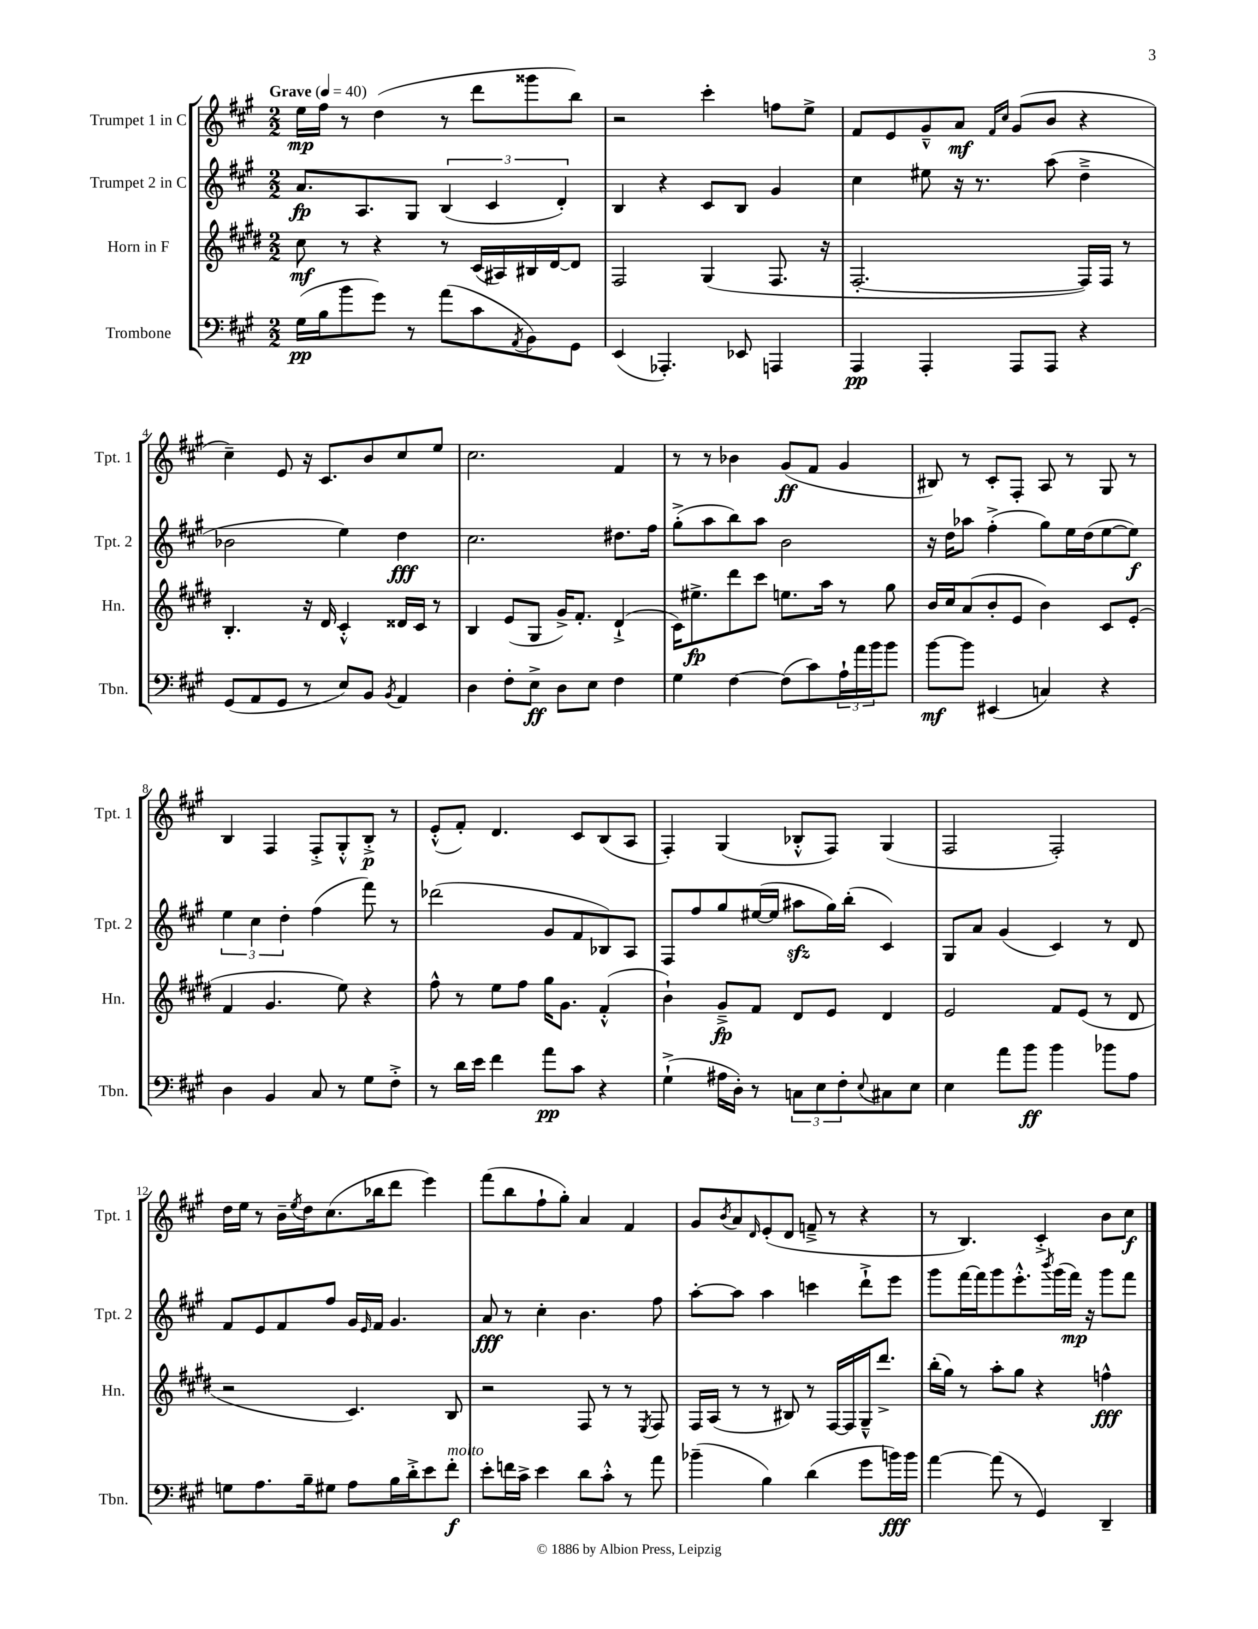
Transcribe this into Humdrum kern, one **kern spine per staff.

**kern	**dynam	**kern	**dynam	**kern	**dynam	**kern	**dynam
*part4	*part4	*part3	*part3	*part2	*part2	*part1	*part1
*staff4	*staff4	*staff3	*staff3	*staff2	*staff2	*staff1	*staff1
*I"Trombone	*	*I"Horn in F	*	*I"Trumpet 2 in C	*	*I"Trumpet 1 in C	*
*I'Tbn.	*	*I'Hn.	*	*I'Tpt. 2	*	*I'Tpt. 1	*
*clefF4	*	*clefG2	*	*clefG2	*	*clefG2	*
*k[f#c#g#]	*	*k[f#c#g#d#]	*	*k[f#c#g#]	*	*k[f#c#g#]	*
*M2/2	*	*M2/2	*	*M2/2	*	*M2/2	*
*MM40	*	*MM40	*	*MM40	*	*MM40	*
=1	=1	=1	=1	=1	=1	=1	=1
!	!	!	!	!	!	!LO:TX:a:B:t=Grave	!
(16G#\LL	pp	8cc#\	mf	8.a/L	fp	16ee\LL	mp
16B\J	.	.	.	.	.	16ff#\JJ	.
8b\	.	8r	.	.	.	8r	.
.	.	.	.	8.A/	.	.	.
8g#\J)	.	4r	.	.	.	(4dd\	.
8r	.	.	.	8G#/J	.	.	.
(8a\L	.	8r	.	(6B/	.	8r	.
8c#\	.	(16c#/LL	.	.	.	8ddd\L	.
.	.	.	.	6c#/	.	.	.
.	.	16A#X/)	.	.	.	.	.
8qAA/	.	.	.	.	.	.	.
8BB\)	.	16B#X/	.	.	.	8ggg##X\	.
.	.	[16d#/J	.	.	.	.	.
.	.	.	.	6d'/)	.	.	.
8GG#\J	.	8d#/J]	.	.	.	8bb\J)	.
=2	=2	=2	=2	=2	=2	=2	=2
(4EE/	.	2F#/	.	4B/	.	2r	.
4.AAA-X'/)	.	.	.	4r	.	.	.
.	.	(4G#/	.	8c#/L	.	4ccc#'\	.
8EE-X/	.	.	.	8B/J	.	.	.
4AAAn/	.	8.F#/	.	4g#/	.	8ffn\L	.
.	.	.	.	.	.	8ee^\J	.
.	.	16r	.	.	.	.	.
=3	=3	=3	=3	=3	=3	=3	=3
4AAA/	pp	[2.F#'/	.	4cc#\	.	8f#/L	.
.	.	.	.	.	.	8e/	.
4AAA'/	.	.	.	8ee#X\	.	8g#~^^/	.
.	.	.	.	16r	.	8a/J	mf
.	.	.	.	8.r	.	.	.
.	.	.	.	.	.	16qqf#/LL	.
.	.	.	.	.	.	16qqcc#/JJ	.
8AAA/L	.	.	.	.	.	(8g#/L	.
8AAA/J	.	.	.	(8aa\	.	8b/J	.
4r	.	16F#/LL])	.	4dd~^\	.	4r	.
.	.	16F#/JJ	.	.	.	.	.
.	.	8r	.	.	.	.	.
!!LO:LB:g=z
=4	=4	=4	=4	=4	=4	=4	=4
(8GG#/L	.	4.B'/	.	2b-X\	.	4cc#~\)	.
8AA/	.	.	.	.	.	.	.
8GG#/J	.	.	.	.	.	8e/	.
8r	.	16r	.	.	.	16r	.
.	.	16d#/	.	.	.	8.c#/L	.
8E/L)	.	4c#'^^/	.	4ee\)	.	.	.
8BB/J	.	.	.	.	.	8b/	.
8qBB/	.	.	.	.	.	.	.
4AA/	.	16d##X/LL	.	4dd\	fff	8cc#/	.
.	.	16c#/JJ	.	.	.	.	.
.	.	8r	.	.	.	8ee/J	.
=5	=5	=5	=5	=5	=5	=5	=5
4D\	.	4B/	.	2.cc#\	.	2.cc#\	.
8F#'\L	.	(8e/L	.	.	.	.	.
8E^\J	ff	8G#/J	.	.	.	.	.
8D\L	.	16g#^/KL)	.	.	.	.	.
.	.	8.f#'/J	.	.	.	.	.
8E\J	.	.	.	.	.	.	.
4F#\	.	(4d#`^/	.	8.dd#X\L	.	4f#/	.
.	.	.	.	16ff#\Jk	.	.	.
=6	=6	=6	=6	=6	=6	=6	=6
4G#\	.	16c#\KL)	.	(8gg#'^\L	.	8r	.
.	.	8.ee#X^\	fp	.	.	.	.
.	.	.	.	8aa\	.	8r	.
[4F#\	.	8ddd#\	.	8bb\)	.	4b-X\	.
.	.	8ccc#\J	.	8aa\J	.	.	.
(8F#\L]	.	8.een\L	.	2b\	.	(8g#/L	ff
8c#\)	.	.	.	.	.	8f#/J	.
.	.	16aa\Jk	.	.	.	.	.
24A`\L	.	8r	.	.	.	4g#/	.
24a\	.	.	.	.	.	.	.
24b\J	.	.	.	.	.	.	.
8b\J	.	8gg#\	.	.	.	.	.
=7	=7	=7	=7	=7	=7	=7	=7
[8b\L	mf	16b/LL	.	16r	.	8B#X/)	.
.	.	16cc#/J	.	16dd\KL	.	.	.
8b\J]	.	(8a/	.	8aa-X\J	.	8r	.
(4EE#X/	.	8b'/	.	(4ff#'^\	.	8c#'/L	.
.	.	8e/J	.	.	.	8F#'/J	.
4Cn/)	.	4b\)	.	8gg#\L)	.	8A/	.
.	.	.	.	16ee\L	.	8r	.
.	.	.	.	(16dd\J	.	.	.
4r	.	8c#/L	.	[8ee\	.	8G#/	.
.	.	(8e'/J	.	8ee\J])	f	8r	.
!!LO:LB:g=z
=8	=8	=8	=8	=8	=8	=8	=8
4D\	.	4f#/	.	6ee\	.	4B/	.
.	.	.	.	6cc#\	.	.	.
4BB/	.	4.g#/	.	.	.	4F#/	.
.	.	.	.	6dd'\	.	.	.
8C#/	.	.	.	(4ff#\	.	8F#'^/L	.
8r	.	8ee\)	.	.	.	8G#'^^/	.
8G#\L	.	4r	.	8fff#\)	.	8B'^/J	p
8F#'^\J	.	.	.	8r	.	8r	.
=9	=9	=9	=9	=9	=9	=9	=9
8r	.	8ff#^^\	.	(2ddd-X\	.	(8e'^^/L	.
16d\LL	.	8r	.	.	.	8f#'/J)	.
16e\JJ	.	.	.	.	.	.	.
4f#\	.	8ee\L	.	.	.	4.d/	.
.	.	8ff#\J	.	.	.	.	.
8a\L	pp	16gg#\KL	.	8g#/L	.	.	.
.	.	8.g#\J	.	.	.	.	.
8c#\J	.	.	.	8f#/	.	8c#/L	.
4r	.	(4f#'^^/	.	8B-X/)	.	(8B/	.
.	.	.	.	8A/J	.	8A/J	.
=10	=10	=10	=10	=10	=10	=10	=10
(4G#`^\	.	4b`\)	.	8F#/L	.	4F#'/)	.
.	.	.	.	8ff#/	.	.	.
16A#X\LL	.	8g#~^/L	fp	8gg#/	.	(4G#/	.
16D'\JJ)	.	.	.	.	.	.	.
8r	.	8f#/J	.	([16ee#X/L	.	.	.
.	.	.	.	16ee#/JJ]	.	.	.
12Cn\L	.	8d#/L	.	8aa#Xzz\L	.	8B-X'^^/L	.
12E\	.	.	.	.	.	.	.
.	.	8e/J	.	16gg#\L)	.	8F#/J)	.
12F#'\	.	.	.	.	.	.	.
.	.	.	.	(16bb'\JJ	.	.	.
8qqE/	.	.	.	.	.	.	.
8C#X\	.	4d#/	.	4c#/)	.	(4G#/	.
8E\J	.	.	.	.	.	.	.
=11	=11	=11	=11	=11	=11	=11	=11
4E\	.	2e/	.	8G#/L	.	2F#/	.
.	.	.	.	8a/J	.	.	.
8a\L	.	.	.	(4g#/	.	.	.
8b\J	ff	.	.	.	.	.	.
4b\	.	8f#/L	.	4c#/)	.	2F#'/)	.
.	.	(8e/J	.	.	.	.	.
8b-X\L	.	8r	.	8r	.	.	.
8A\J	.	8d#/	.	8d/	.	.	.
!!LO:LB:g=z
=12	=12	=12	=12	=12	=12	=12	=12
8Gn\L	.	2r	.	8f#/L	.	16dd\LL	.
.	.	.	.	.	.	16ee\JJ	.
8.A\	.	.	.	8e/	.	8r	.
.	.	.	.	8f#/	.	16b~\LL	.
.	.	.	.	.	.	8qee/	.
16B~\k	.	.	.	.	.	16dd\J	.
8G#X\J	.	.	.	8ff#/J	.	(8.cc#\	.
8A\L	.	4.c#/)	.	16g#/LL	.	.	.
.	.	.	.	16qqe/	.	.	.
.	.	.	.	16f#/JJ	.	16bb-X\k	.
16B\L	.	.	.	4.g#/	.	8ddd\J	.
16d'^\J	.	.	.	.	.	.	.
8e\	.	.	.	.	.	4eee\)	.
!LO:TX:a:i:t=molto	!	!	!	!	!	!	!
8f#'\J	f	8B/	.	.	.	.	.
=13	=13	=13	=13	=13	=13	=13	=13
8e'\L	.	2r	.	8a/	fff	(8fff#\L	.
16fn\L	.	.	.	8r	.	8bb\	.
16c#^\JJ	.	.	.	.	.	.	.
4e\	.	.	.	4cc#'\	.	8ff#`\	.
.	.	.	.	.	.	8gg#'\J)	.
8d\L	.	8F#/	.	4.b\	.	4a/	.
8c#'^^\J	.	8r	.	.	.	.	.
8r	.	8r	.	.	.	4f#/	.
.	.	8qE/	.	.	.	.	.
8a\	.	8F#/	.	8ff#\	.	.	.
=14	=14	=14	=14	=14	=14	=14	=14
(4b-X~\	.	16F#/LL	.	[8aa'\L	.	8g#/L	.
.	.	(16A/JJ	.	.	.	.	.
.	.	.	.	.	.	8qb/	.
.	.	8r	.	8aa\J]	.	8a/	.
.	.	.	.	.	.	16qqd/	.
4B\)	.	8r	.	4aa\	.	(8e'/	.
.	.	8B#X/)	.	.	.	8d/J	.
(4d\	.	8r	.	4cccn\	.	8fn~^/	.
.	.	[16F#/LL	.	.	.	8r	.
.	.	16F#/]	.	.	.	.	.
8g#\L	.	16G#~^^/J	.	8ddd`^\L	.	4r	.
.	.	8.ddd#^/J	.	.	.	.	.
16bn\L)	fff	.	.	8eee\J	.	.	.
16b\JJ	.	.	.	.	.	.	.
=15	=15	=15	=15	=15	=15	=15	=15
[4a\	.	(16bb'\LL	.	8ggg#\L	.	8r	.
.	.	16gg#\JJ)	.	.	.	.	.
.	.	8r	.	[16fff#\L	.	4.B/)	.
.	.	.	.	16fff#\J]	.	.	.
(8a\]	.	8aa'\L	.	8ggg#\	.	.	.
8r	.	8gg#\J	.	8.eee'^^\	.	.	.
4GG#/)	.	4r	.	.	.	4c#'^/	.
.	.	.	.	8qbbb/	.	.	.
.	.	.	.	(16ggg#\L	.	.	.
.	.	.	.	16fff#\JJ)	mp	.	.
.	.	.	.	16r	.	.	.
4DD~/	.	4ffn^^\	fff	8ggg#\L	.	8b\L	.
.	.	.	.	8fff#\J	.	8cc#\J	f
==	==	==	==	==	==	==	==
*-	*-	*-	*-	*-	*-	*-	*-
